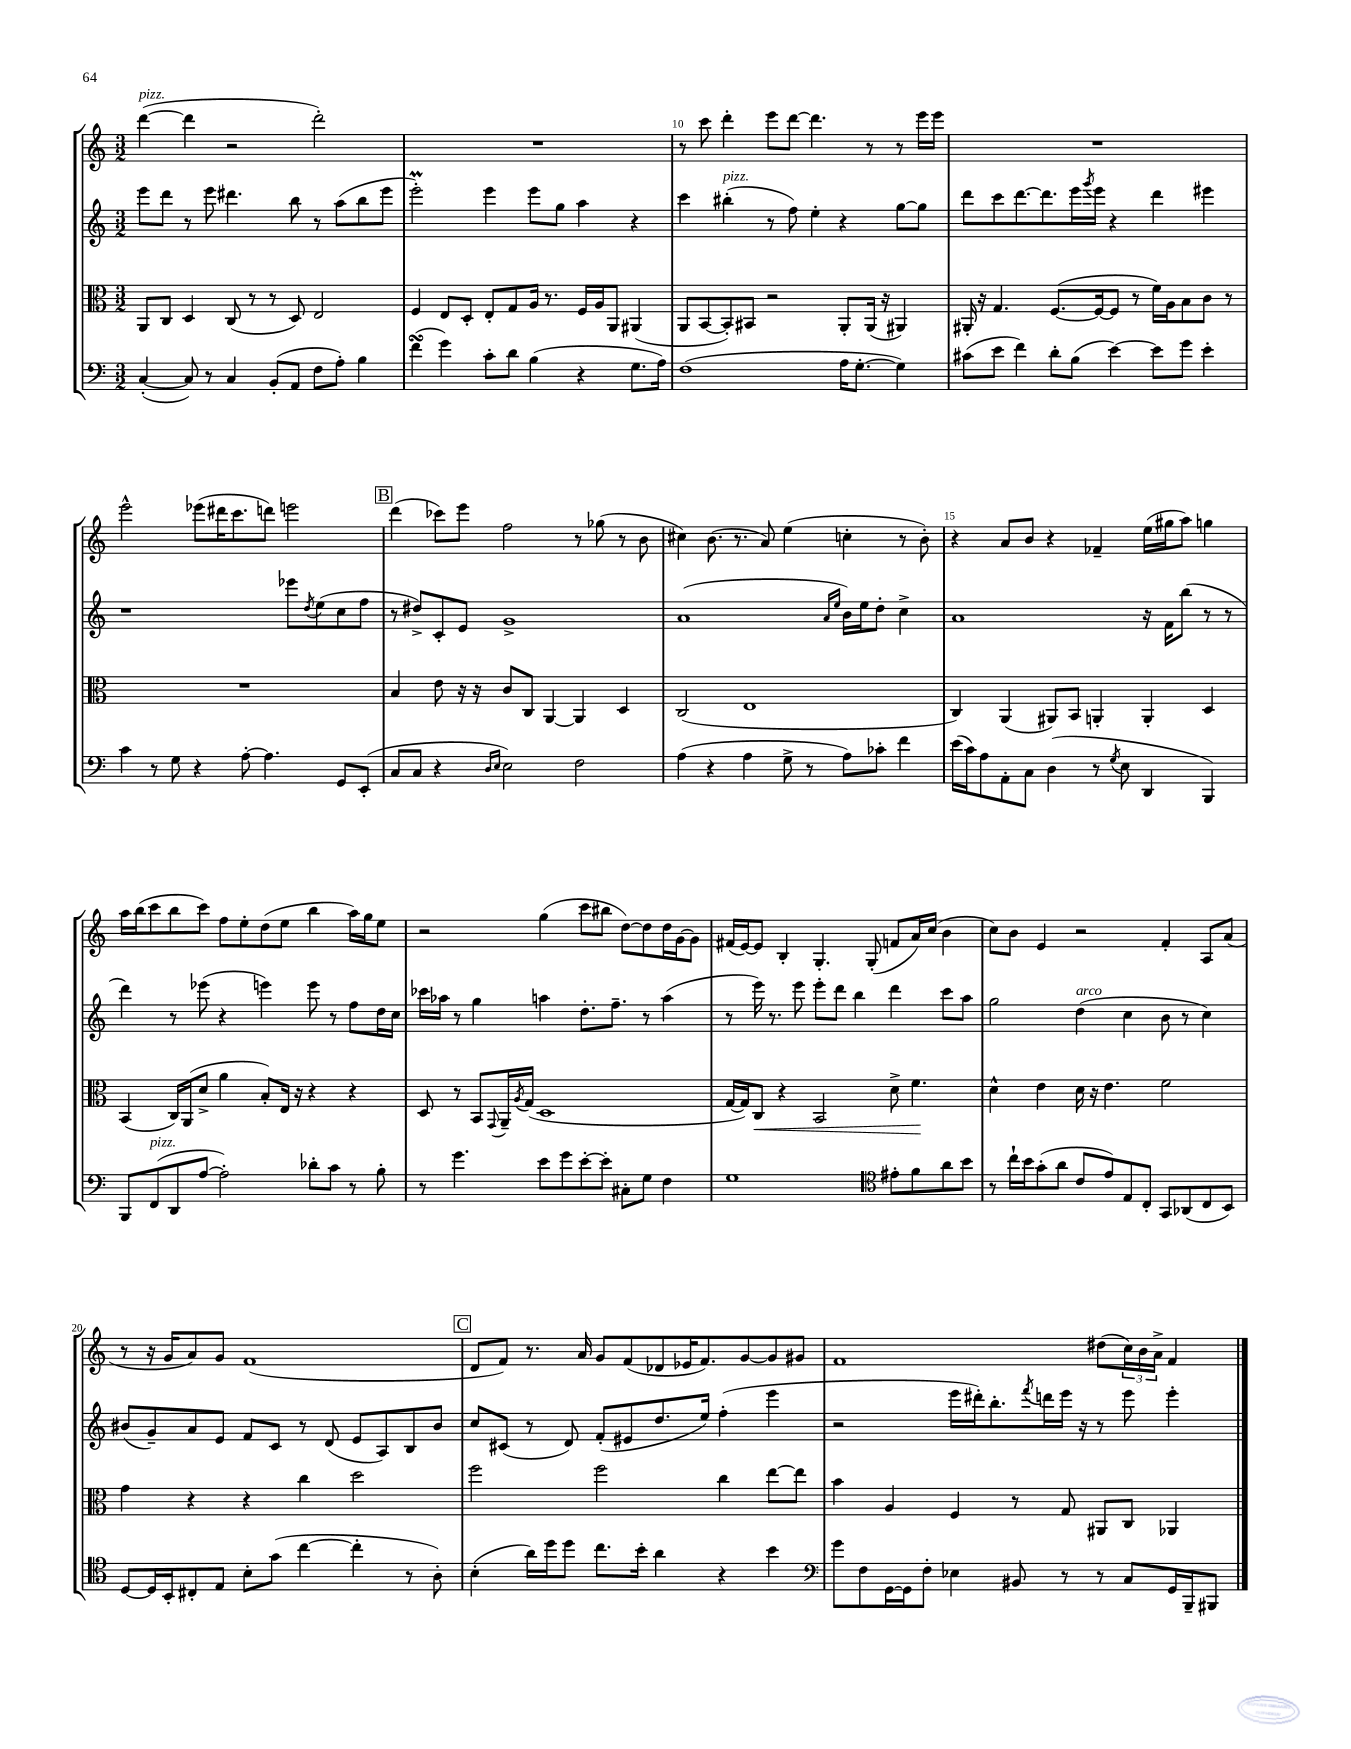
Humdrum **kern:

**kern	**kern	**kern	**kern
*staff4	*staff3	*staff2	*staff1
*clefF4	*clefC3	*clefG2	*clefG2
*k[]	*k[]	*k[]	*k[]
*M3/2	*M3/2	*M3/2	*M3/2
([4C'	8AA	8eee	([4ddd
.	8C	8ddd	.
8C])	4D	8r	4ddd]
8r	.	8eee	.
4C	(8C	4.ddd#	2r
.	8r	.	.
(8BB'	8r	.	.
8AA	8D)	8bb	.
8F	2E	8r	2ddd')
8A')	.	(8aa	.
4B	.	8bb	.
.	.	8eee	.
=	=	=	=
(4f	4F	2eee')	1.r
4g)	8E	.	.
.	8D'	.	.
8c'	8E'	4eee	.
8d	8G	.	.
(4B	16A	8eee	.
.	8.r	.	.
.	.	8gg	.
4r	16F	4aa	.
.	16A	.	.
.	8AA	.	.
8.G	(4AA#	4r	.
16A)	.	.	.
=	=	=	=
(1F	8AA	4ccc	8r
.	[8BB	.	8ccc
.	8BB'])	(4bb#'	4ddd'
.	8BB#	.	.
.	2r	8r	8eee
.	.	8ff)	[8ddd
.	.	4ee'	4.ddd]
16A	8AA'	4r	.
[8.G'	.	.	.
.	(16AA	.	8r
.	16r	.	.
4G])	4AA#)	[8gg	8r
.	.	8gg]	16eee
.	.	.	16eee
=	=	=	=
(8c#	16AA#'	8ddd	1.r
.	16r	.	.
8e	4.G	8ccc	.
4f)	.	[8.ddd	.
.	.	8.ddd]	.
8d'	([8.F	.	.
(8B	.	16eee	.
.	.	8qggg	.
.	16F_	16eee	.
[4e)	8F]	4r	.
.	8r	.	.
8e]	16f)	4ddd	.
.	16A	.	.
8g	8B	.	.
4e'	8c	4eee#	.
.	8r	.	.
=	=	=	=
4c	1.r	1r	2eee^^
8r	.	.	.
8G	.	.	.
4r	.	.	(8eee-
.	.	.	16ddd#
.	.	.	8.ccc
[8A'	.	.	.
4.A]	.	.	8ddd)
.	.	8eee-	2eee
.	.	8qdd	.
.	.	(8ee	.
8GG	.	8cc	.
(8EE'	.	8ff	.
=	=	=	=
8C	4B	8r	(4ddd
8C	.	8dd#^)	.
4r	8e	8c'	8ccc-)
.	16r	8e	8eee
.	16r	.	.
16qqD	.	.	.
16qqE	.	.	.
2E)	8c	1g^	2ff
.	8C	.	.
.	[4AA	.	.
2F	4AA]	.	8r
.	.	.	(8gg-
.	4D	.	8r
.	.	.	8b
=	=	=	=
(4A	(2C	(1a	4cc#)
4r	.	.	(8.b
.	.	.	8.r
4A	1E	.	.
.	.	.	8a)
8G^	.	.	(4ee
8r	.	.	.
.	.	16qqa	.
.	.	16qqee	.
8A)	.	16b)	4cc'
.	.	16ee	.
8c-'	.	8dd'	.
4f	.	4cc^	8r
.	.	.	8b')
=	=	=	=
(16e	4C)	1a	4r
16c)	.	.	.
8A	.	.	.
8AA'	(4AA	.	8a
8C	.	.	8b
(4D	8AA#)	.	4r
.	8BB	.	.
8r	4AA'	.	4f-~
8qG	.	.	.
8E	.	.	.
4DD	4AA'	16r	(16ee
.	.	16f	16gg#
.	.	(8bb	8aa)
4BBB)	4D	8r	4gg
.	.	8r	.
=	=	=	=
8BBB	(4BB	4ddd)	16aa
.	.	.	(16bb
(8FF	.	.	8ccc
8DD	16C)	8r	8bb
.	(16AA	.	.
[8A	8d^	(8eee-	8ccc)
2A'])	4a	4r	8ff
.	.	.	8ee'
.	8B')	4eee)	(8dd
.	16E	.	8ee
.	16r	.	.
8d-'	4r	8eee	4bb
8c	.	8r	.
8r	4r	8ff	16aa)
.	.	.	16gg
8B'	.	16dd	8ee
.	.	16cc	.
=	=	=	=
8r	8D	16ccc-	2r
.	.	16aa-	.
4.g	8r	8r	.
.	8BB	4gg	.
.	8qqGG	.	.
.	16AA~	.	.
.	8qA	.	.
.	(16G	.	.
8e	1D	4aa	(4gg
8g	.	.	.
[8e'	.	8.dd'	8ccc
8e']	.	.	8bb#
.	.	8.ff~	.
8C#'	.	.	[8dd)
8G	.	8r	8dd]
4F	.	(4aa	16dd
.	.	.	[16g
.	.	.	8g]
=	=	=	=
1G	[16G	8r	(16f#
.	16G])	.	[16e)
.	8C	16eee)	8e]
.	.	8.r	.
.	4r	.	4B'
.	.	8eee	.
.	2BB	8eee'	4.G'
.	.	8ddd	.
.	.	4bb	.
.	.	.	(8G'
*clefC4	*	*	*
8e#'	8d^	4ddd	8f
8f	4.f	.	16a)
.	.	.	(16cc
8a	.	8ccc	4b
8b	.	8aa	.
=	=	=	=
8r	4d^^	2gg	8cc)
16cc`	.	.	8b
16b	.	.	.
(8g'	4e	.	4e
8a	.	.	.
8c	16d	(4dd	2r
.	16r	.	.
8e)	4.e	.	.
8E	.	4cc	.
8C'	.	.	.
8GG	2f	8b	4f'
(8AA-	.	8r	.
8C	.	4cc)	8A
8BB)	.	.	(8a
=	=	=	=
[8D	4g	(8b#	8r
16D]	.	8g~)	16r
16BB'	.	.	16g
8C#'	4r	8a	8a)
8E	.	8e	8g
8B'	4r	8f	(1f
(8g	.	8c	.
[4cc	4cc	8r	.
.	.	(8d	.
4cc']	2dd	8e	.
.	.	8A)	.
8r	.	8B	.
8A')	.	8b#	.
=	=	=	=
(4B'	2ff	8cc	8d
.	.	(8c#	8f)
16a)	.	8r	8.r
16dd	.	.	.
8dd	.	8d)	.
.	.	.	16a
8.cc	2ff	(8f'	8g
.	.	8e#	(8f
16b'	.	.	.
4a	.	8.dd	8d-
.	.	.	16e-
.	.	16ee)	8.f)
4r	4cc	(4ff'	.
.	.	.	[8g
4b	[8ee	4eee	8g]
.	8ee]	.	8g#
=	=	=	=
*clefF4	*	*	*
8g	4b	2r	1f
8F	.	.	.
[16GG	4A	.	.
16GG]	.	.	.
8F'	.	.	.
4E-	4F	16eee	.
.	.	16ddd#')	.
.	.	8.bb'	.
8BB#	8r	.	.
.	.	8qfff	.
.	.	16ddd	.
8r	8G	16eee	.
.	.	16r	.
8r	8AA#	8r	(8dd#
8C	8C	8eee	24cc)
.	.	.	24b
.	.	.	24a^
16GG	4AA-	4eee'	4f
16BBB~	.	.	.
8BBB#	.	.	.
==	==	==	==
*-	*-	*-	*-
